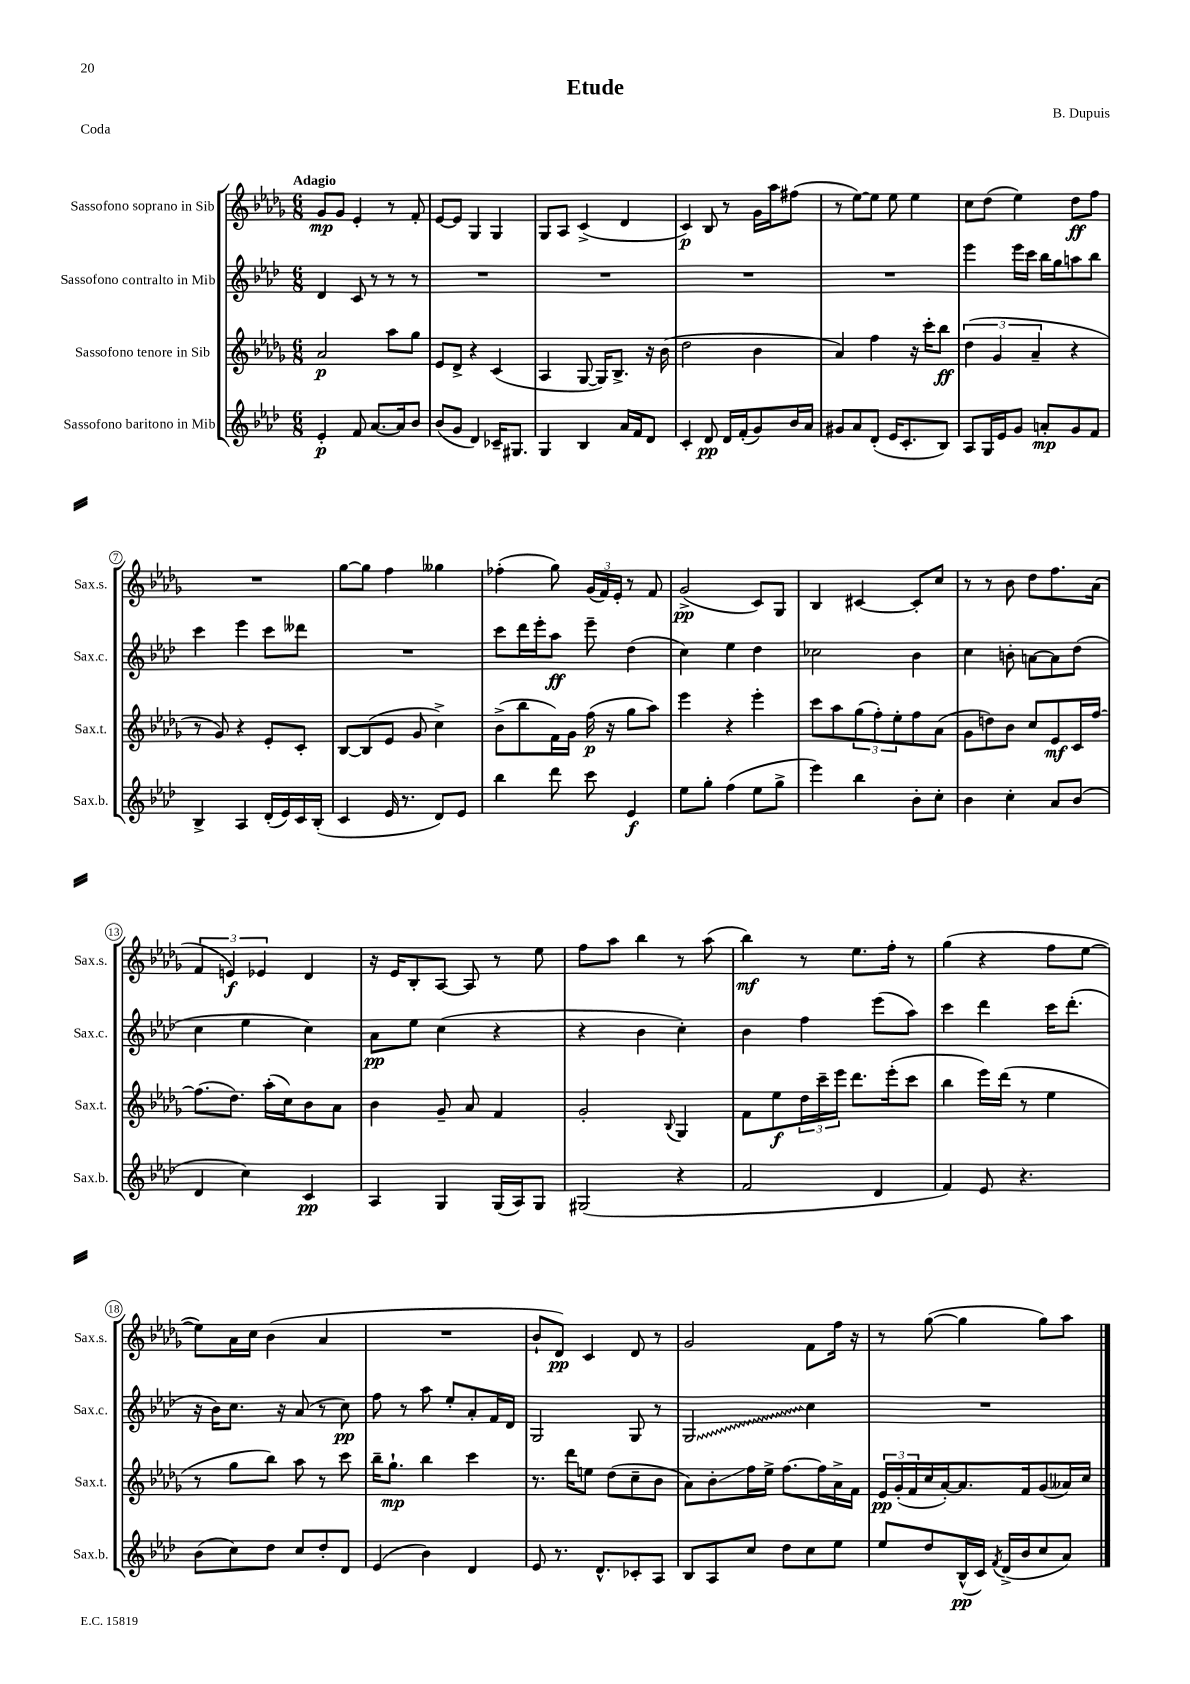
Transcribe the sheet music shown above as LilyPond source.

\header { title = "Etude" composer = "B. Dupuis" piece = "Coda" }
<<
\new StaffGroup <<
\new Staff = "s0" \with { instrumentName = "Sassofono soprano in Sib" shortInstrumentName = "Sax.s." } {
    \clef treble \key des \major \numericTimeSignature \time 6/8 \tempo "Adagio"
    ges'8\mp ges'8 ees'4-. r8 f'8-. |
    ees'8~ ees'8 ges4 ges4 |
    ges8 aes8 c'4->( des'4 |
    c'4\p) bes8 r8 ges'16 aes''16 fis''8( |
    r8 ees''8~) ees''8 ees''8 ees''4 |
    c''8 des''8( ees''4) des''8\ff f''8 |
    R2. |
    ges''8~ ges''8 f''4 geses''4 |
    fes''4-.( ges''8) \tuplet 3/2 { ges'16( f'16) ees'16-. } r8 f'8 |
    ges'2->\pp( c'8) ges8 |
    bes4 cis'4~ cis'8-. c''8 |
    r8 r8 bes'8 des''8 f''8. aes'16( |
    \tuplet 3/2 { f'4 e'4\f) ees'4 } des'4 |
    r16 ees'16 bes8-. aes8~ aes8 r8 ees''8 |
    f''8 aes''8 bes''4 r8 aes''8( |
    bes''4\mf) r8 ees''8. f''16-. r8 |
    ges''4( r4 f''8 ees''8~ |
    ees''8) aes'16 c''16 bes'4( aes'4 |
    R2. |
    bes'8-! des'8\pp) c'4 des'8 r8 |
    ges'2 f'8 f''16 r16 |
    r8 ges''8~( ges''4 ges''8) aes''8 \bar "|." |
}
\new Staff = "s1" \with { instrumentName = "Sassofono contralto in Mib" shortInstrumentName = "Sax.c." } {
    \clef treble \key aes \major \numericTimeSignature \time 6/8
    des'4 c'8 r8 r8 r8 |
    R2. |
    R2. |
    R2. |
    R2. |
    ees'''4 ees'''16 c'''16 bes''16 g''16 a''8 bes''8 |
    c'''4 ees'''4 c'''8 deses'''8 |
    R2. |
    c'''8 des'''16 ees'''16-. aes''8\ff ees'''8-- des''4( |
    c''4) ees''4 des''4 |
    ces''2 bes'4 |
    c''4 b'8-. a'8~ a'8 des''8( |
    c''4 ees''4 c''4) |
    aes'8\pp ees''8 c''4( r4 |
    r4 bes'4 c''4-.) |
    bes'4 f''4 ees'''8( aes''8) |
    c'''4 des'''4 c'''16 des'''8.-.( |
    r16 bes'16) c''8. r16 aes'8( r8 c''8\pp) |
    f''8 r8 aes''8 ees''8-. aes'8-. f'16 des'16 |
    g2 g8 r8 |
    \once \override Glissando.style = #'zigzag g2\glissando c''4 |
    R2. \bar "|." |
}
\new Staff = "s2" \with { instrumentName = "Sassofono tenore in Sib" shortInstrumentName = "Sax.t." } {
    \clef treble \key des \major \numericTimeSignature \time 6/8
    aes'2\p aes''8 ges''8 |
    ees'8 des'8-> r4 c'4( |
    aes4 ges8~ ges16) bes8.-> r16 bes'16( |
    des''2 bes'4 |
    aes'4) f''4 r16 c'''16-. bes''8\ff |
    \tuplet 3/2 { des''4( ges'4 aes'4-- } r4 |
    r8 ges'8) r4 ees'8-. c'8-. |
    bes8~ bes8( ees'8 ges'8 c''4->) |
    bes'8->( bes''8 f'16) ges'16 f''16\p( r16 ges''8 aes''8) |
    ees'''4 r4 ees'''4-. |
    c'''8 aes''8 \tuplet 3/2 { ges''8( f''8-.) ees''8-. } f''8 aes'8( |
    ges'8 d''8) bes'8 c''8 ees'8\mf c'16 f''16~ |
    f''8.( des''8.) aes''16-.( c''16) bes'8 aes'8 |
    bes'4 ges'8-- aes'8 f'4 |
    ges'2-. \appoggiatura { bes8 } ges4 |
    f'8 ees''8\f \tuplet 3/2 { des''16 c'''16-- ees'''16 } des'''8. ees'''16-.( c'''8 |
    bes''4 ees'''16) des'''16( r8 ees''4 |
    r8 ges''8 bes''8) aes''8 r8 c'''8 |
    bes''16-- ges''8.-!\mp bes''4 c'''4 |
    r8. des'''16 e''8 des''8( c''8-- bes'8 |
    aes'8) bes'8-.\glissando f''16 ees''16-> f''8.~ f''16 aes'16-> f'16 |
    \tuplet 3/2 { ees'16\pp ges'16-.( f'16 } c''16 aes'16~-.) aes'8. f'16 ges'8( aeses'16) c''16 \bar "|." |
}
\new Staff = "s3" \with { instrumentName = "Sassofono baritono in Mib" shortInstrumentName = "Sax.b." } {
    \clef treble \key aes \major \numericTimeSignature \time 6/8
    ees'4-.\p f'8 aes'8.~ aes'16 bes'8 |
    bes'8( g'8 des'4) ces'16-- gis8. |
    g4 bes4 aes'16 f'16 des'8 |
    c'4-. des'8\pp des'16 f'16-.( g'8) bes'16 aes'16 |
    gis'8 aes'8 des'8-.( ees'16 c'8.-. bes8) |
    aes8 g16 ees'16 g'8 a'8-.\mp g'8 f'8 |
    bes4-> aes4 des'16-.( ees'16) c'16 bes16-.( |
    c'4 ees'16 r8. des'8) ees'8 |
    bes''4 des'''8 c'''8 ees'4\f |
    ees''8 g''8-. f''4( ees''8 g''8-> |
    ees'''4) bes''4 bes'8-. c''8-. |
    bes'4 c''4-. aes'8 bes'8( |
    des'4 c''4) c'4\pp |
    aes4 g4 g16( aes16) g8 |
    gis2( r4 |
    f'2 des'4 |
    f'4) ees'8 r4. |
    bes'8( c''8) des''8 c''8 des''8-. des'8 |
    ees'4( bes'4) des'4 |
    ees'8 r8. des'8.-^ ces'8-. aes8 |
    bes8 aes8 c''8 des''8 c''8 ees''8 |
    ees''8 des''8 bes16-^\pp( c'16) \acciaccatura { f'8 } des'16->( bes'16 c''8 aes'8) \bar "|." |
}
>>
>>
\layout { \context { \Score \override BarNumber.stencil = #(make-stencil-circler 0.1 0.3 ly:text-interface::print) } }
